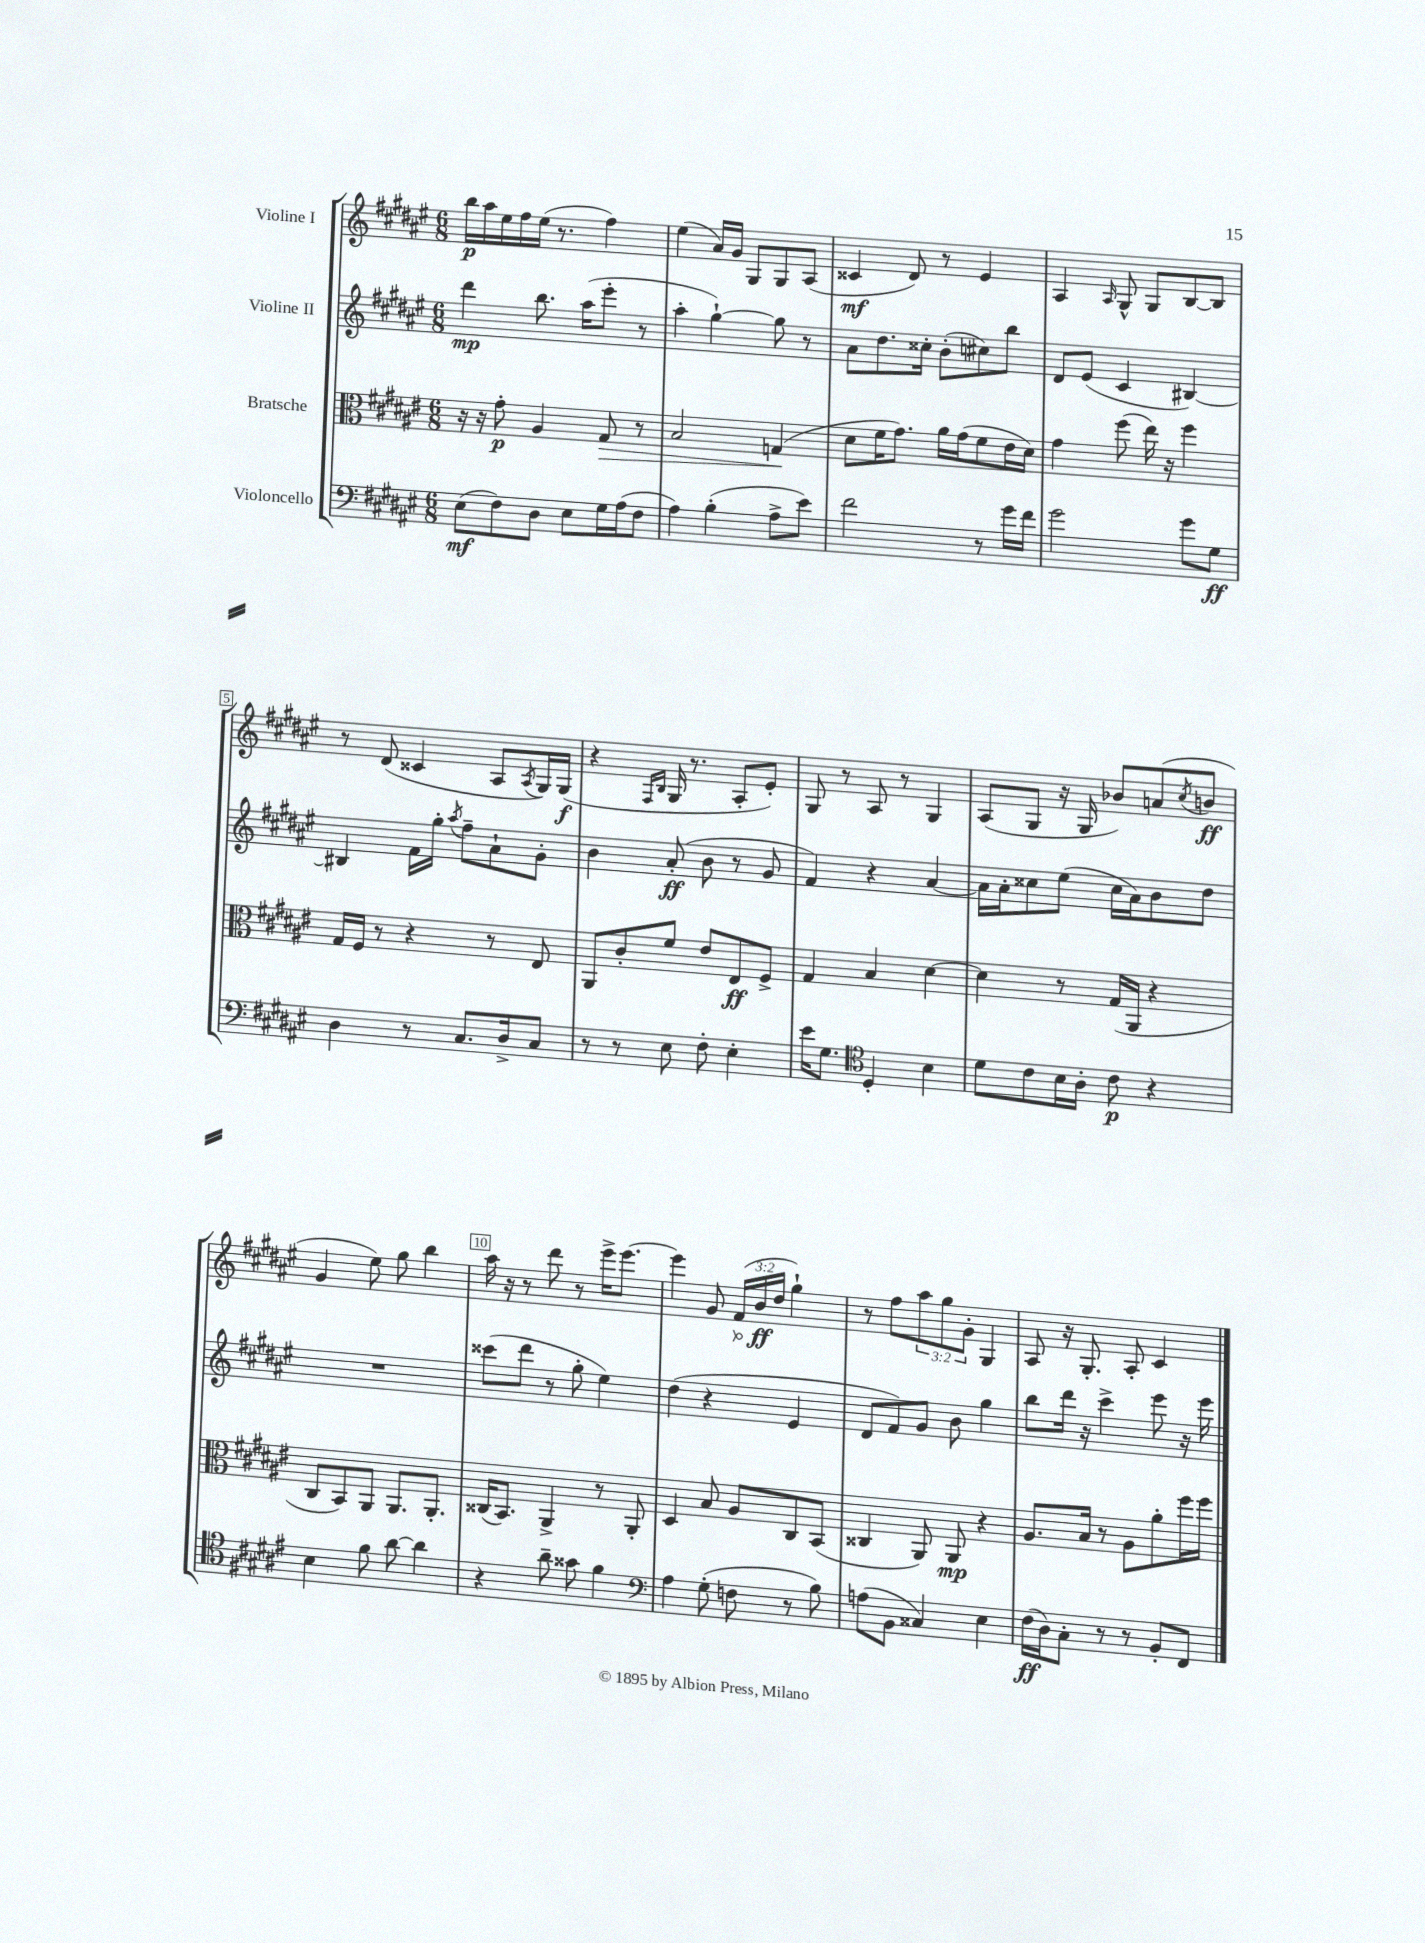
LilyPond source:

<<
\new StaffGroup <<
\new Staff = "s0" \with { instrumentName = "Violine I" } {
    \clef treble \key fis \major \numericTimeSignature \time 6/8 \override Staff.TupletNumber.text = #tuplet-number::calc-fraction-text
    b''16\p ais''16 eis''16 fis''16 eis''16( r8. fis''4) |
    eis''4( ais'16) gis'16 gis8 gis8 ais8( |
    cisis'4\mf dis'8) r8 eis'4 |
    ais4 \grace { ais16 } gis8-^ gis8 b8~ b8 |
    r8 dis'8( cisis'4 ais8 \acciaccatura { ais8 } gis16) gis16\f( |
    r4 \grace { fis16 b16 } gis16 r8. ais8-. eis'8-.) |
    gis8 r8 ais8 r8 gis4 |
    ais8( gis8 r16 gis16 bes'8) a'8( \acciaccatura { cis''8 } b'8\ff |
    gis'4 eis''8) gis''8 b''4 |
    ais''16 r16 r8 dis'''8 r8 eis'''16-> eis'''8.~ |
    eis'''4 gis'8 \tuplet 3/2 { \once \override Hairpin.circled-tip = ##t fis'16\>( b'16\ff\! dis''16 } gis''4-!) |
    r8 fis''8 \tuplet 3/2 { ais''8 gis''8 gis'8-. } gis4 |
    ais8 r16 gis8.-. ais8-. cis'4 \bar "|." |
}
\new Staff = "s1" \with { instrumentName = "Violine II" } {
    \clef treble \key fis \major \numericTimeSignature \time 6/8
    dis'''4\mp b''8. ais''16( eis'''8-. r8 |
    ais''4-. gis''4~-!) gis''8 r8 |
    ais'8 dis''8. cisis''16-. b'8-.( cis''8) b''8 |
    dis'8 eis'8( cis'4 bis4~) |
    bis4 fis'16 gis''16-. \acciaccatura { ais''8 } fis''8-- ais'8-! gis'8-. |
    b'4 ais'8-.\ff( b'8 r8 gis'8 |
    fis'4) r4 ais'4~ |
    ais'16 ais'16-. cisis''8 eis''8( cisis''16 ais'16) b'8 dis''8 |
    R2. |
    cisis'''8( dis'''8 r8 gis''8-. eis''4) |
    dis''4( r4 eis'4 |
    dis'8 fis'8) gis'8 b'8 gis''4 |
    b''8 dis'''16 r16 cis'''4-> eis'''8 r16 eis'''16 \bar "|." |
}
\new Staff = "s2" \with { instrumentName = "Bratsche" } {
    \clef alto \key fis \major \numericTimeSignature \time 6/8
    r16 r16 gis'8-.\p ais4 gis8\> r8 |
    b2 g4\!( |
    dis'8 fis'16 gis'8.) ais'16 gis'16( fis'8 eis'16 dis'16) |
    gis'4 fis''8( eis''16) r16 fis''4 |
    gis16 fis16 r8 r4 r8 eis8 |
    ais,8 cis'8-. fis'8 eis'8 eis8\ff fis8-> |
    gis4 b4 dis'4~ |
    dis'4 r8 gis16( ais,16 r4 |
    cis8 b,8) ais,8 ais,8. ais,8.-. |
    cisis16( b,8.) ais,4-> r8 ais,8-. |
    dis4 b8 ais8 cis8 b,8( |
    cisis4 ais,8) ais,8\mp r4 |
    ais8. b16 r8 ais8 ais'8-. fis''16 fis''16 \bar "|." |
}
\new Staff = "s3" \with { instrumentName = "Violoncello" } {
    \clef bass \key fis \major \numericTimeSignature \time 6/8
    eis8\mf( fis8) dis8 eis8 gis16 ais16( fis8 |
    ais4) b4-.( ais8-> eis'8) |
    fis'2 r8 gis'16 fis'16 |
    gis'2 gis'8 gis8\ff |
    dis4 r8 cis8. dis16-> cis8 |
    r8 r8 eis8 fis8-. eis4-. |
    eis'16 gis8. \clef tenor dis4-. b4 |
    dis'8 cis'8 b16 ais16-. cis'8\p r4 |
    b4 fis'8 ais'8~ ais'4 |
    r4 ais'8-- gisis'8 fis'4 |
    \clef bass ais4 gis8-.( f8 r8 b8) |
    a8( b,8 cisis4) eis4 |
    fis16\ff( dis16) cis8-. r8 r8 b,8-. fis,8 \bar "|." |
}
>>
>>
\layout { \context { \Score \override BarNumber.break-visibility = ##(#f #t #t) barNumberVisibility = #(every-nth-bar-number-visible 5) \override BarNumber.stencil = #(make-stencil-boxer 0.1 0.3 ly:text-interface::print) } }
